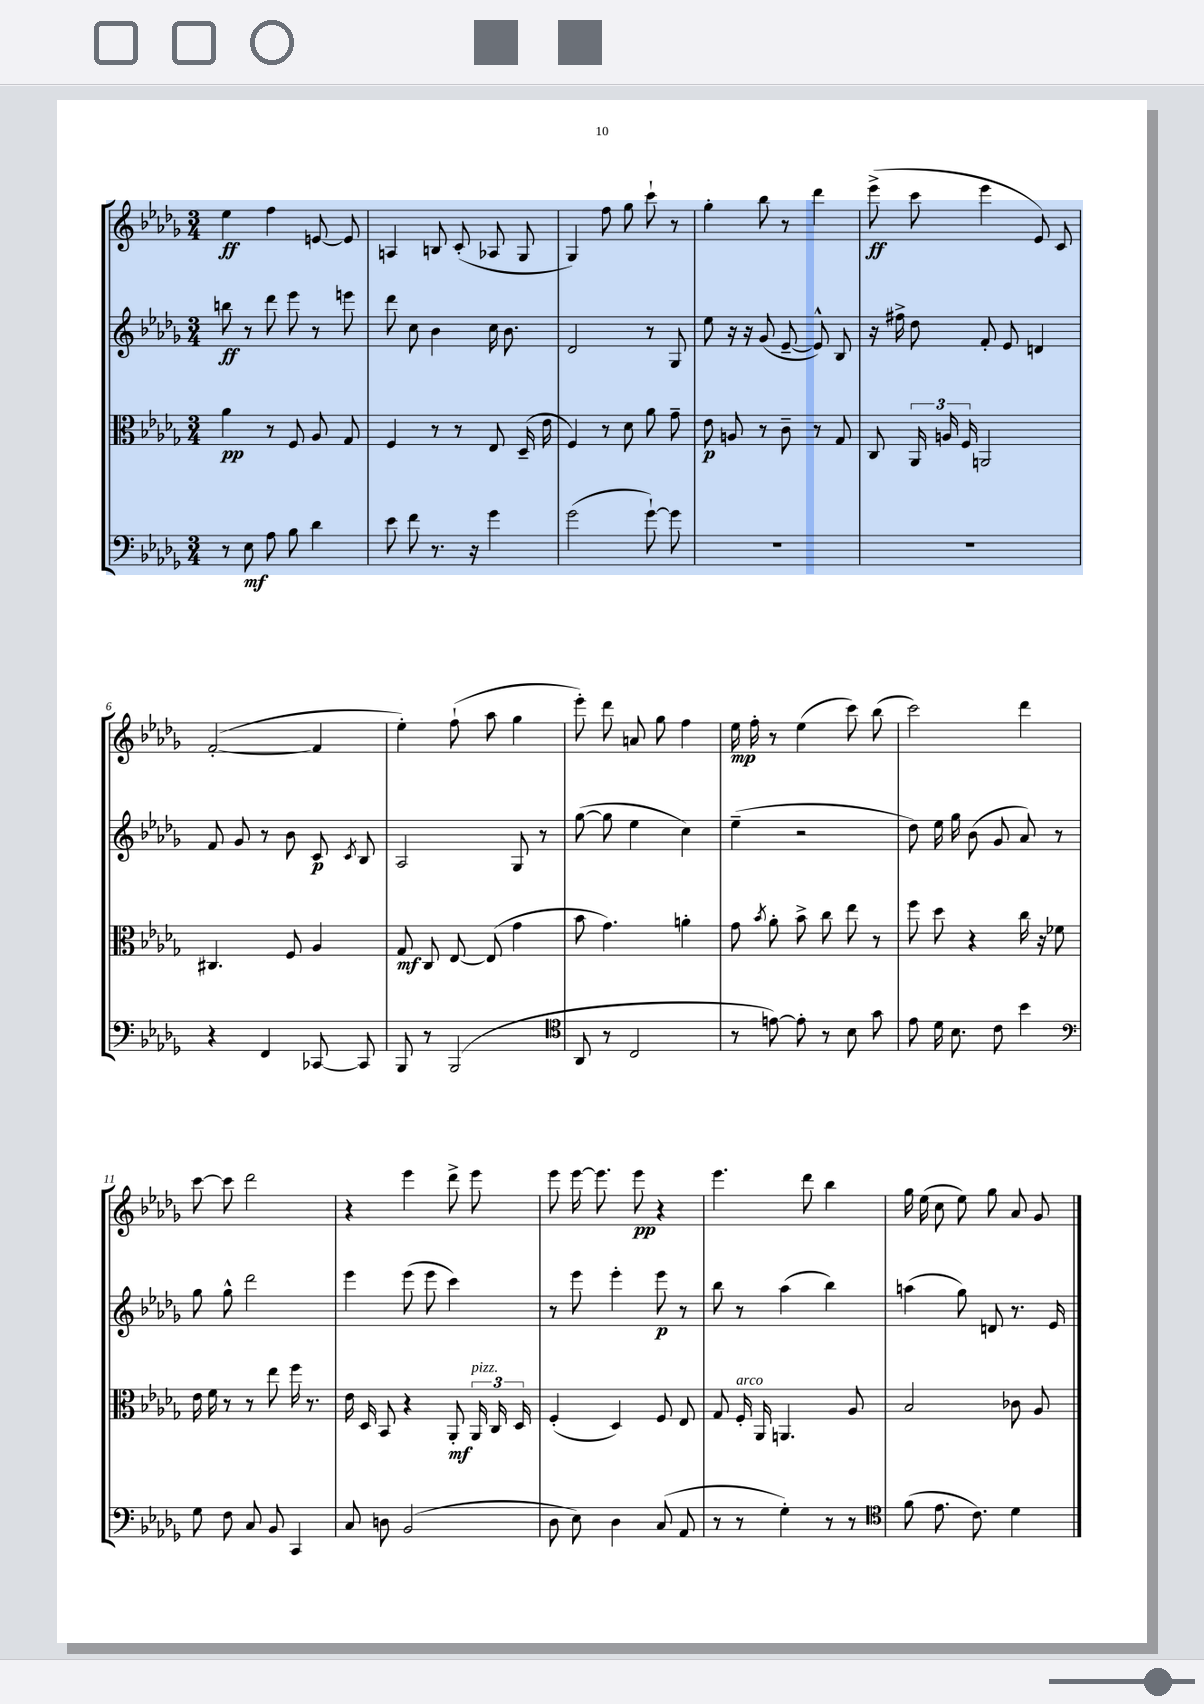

**kern	**dynam	**kern	**dynam	**kern	**dynam	**kern	**dynam
*part4	*part4	*part3	*part3	*part2	*part2	*part1	*part1
*staff4	*staff4	*staff3	*staff3	*staff2	*staff2	*staff1	*staff1
*clefF4	*	*clefC3	*	*clefG2	*	*clefG2	*
*k[b-e-a-d-g-]	*	*k[b-e-a-d-g-]	*	*k[b-e-a-d-g-]	*	*k[b-e-a-d-g-]	*
*M3/4	*	*M3/4	*	*M3/4	*	*M3/4	*
=1	=1	=1	=1	=1	=1	=1	=1
8r	.	4a-\	pp	8bbn\	ff	4ee-\	ff
8E-\	mf	.	.	8r	.	.	.
8A-\	.	8r	.	8ddd-\	.	4ff\	.
8B-\	.	8F/	.	8eee-\	.	.	.
4d-\	.	8A-/	.	8r	.	[8en/	.
.	.	8G-/	.	8eeen\	.	8e/]	.
=2	=2	=2	=2	=2	=2	=2	=2
8e-\	.	4F/	.	8ddd-\	.	4An/	.
8f\	.	.	.	8cc\	.	.	.
8.r	.	8r	.	4b-\	.	8Bn/	.
.	.	8r	.	.	.	(8c'/	.
16r	.	.	.	.	.	.	.
4g-\	.	8E-/	.	16cc\	.	8A-X/	.
.	.	.	.	8.b-\	.	.	.
.	.	(16D-~/	.	.	.	8G-/	.
.	.	16e-\	.	.	.	.	.
=3	=3	=3	=3	=3	=3	=3	=3
(2g-\	.	4F/)	.	2d-/	.	4G-/)	.
.	.	8r	.	.	.	8ff\	.
.	.	8d-\	.	.	.	8gg-\	.
[8g-`\)	.	8a-\	.	8r	.	8ccc`\	.
8g-\]	.	8g-~\	.	8G-/	.	8r	.
=4	=4	=4	=4	=4	=4	=4	=4
2.r	.	8e-\	p	8ee-\	.	4gg-'\	.
.	.	8An/	.	16r	.	.	.
.	.	.	.	16r	.	.	.
.	.	8r	.	(8g-/	.	8bb-\	.
.	.	8c~\	.	[8e-~/	.	8r	.
.	.	8r	.	8e-^^/])	.	4ddd-\	.
.	.	8G-/	.	8B-/	.	.	.
=5	=5	=5	=5	=5	=5	=5	=5
2.r	.	8C/	.	16r	.	(8eee-^\	ff
.	.	.	.	16ff#X^\	.	.	.
.	.	24AA-/	.	8dd-\	.	8ccc\	.
.	.	24An/	.	.	.	.	.
.	.	24F/	.	.	.	.	.
.	.	2AAn/	.	8f'/	.	4eee-\	.
.	.	.	.	8e-/	.	.	.
.	.	.	.	4dn/	.	8e-/)	.
.	.	.	.	.	.	8c/	.
!!LO:LB:g=z
=6	=6	=6	=6	=6	=6	=6	=6
4r	.	4.C#X/	.	8f/	.	([2f'/	.
.	.	.	.	8g-/	.	.	.
4FF/	.	.	.	8r	.	.	.
.	.	8F/	.	8b-\	.	.	.
[8CC-X/	.	4A-/	.	8c/	p	4f/]	.
.	.	.	.	8qc/	.	.	.
8CC-/]	.	.	.	8B-/	.	.	.
=7	=7	=7	=7	=7	=7	=7	=7
8BBB-/	.	8G-/	mf	2A-/	.	4ee-'\)	.
8r	.	8C/	.	.	.	.	.
(2BBB-/	.	[8E-/	.	.	.	(8ff`\	.
.	.	(8E-/]	.	.	.	8aa-\	.
.	.	4g-\	.	8G-/	.	4gg-\	.
.	.	.	.	8r	.	.	.
=8	=8	=8	=8	=8	=8	=8	=8
*clefC4	*	*	*	*	*	*	*
8AA-/	.	8b-\	.	([8gg-\	.	8eee-'\)	.
8r	.	4.g-\)	.	8gg-\]	.	8ddd-\	.
2C/	.	.	.	4ee-\	.	8an/	.
.	.	.	.	.	.	8gg-\	.
.	.	4an'\	.	4cc\)	.	4ff\	.
=9	=9	=9	=9	=9	=9	=9	=9
8r	.	8g-\	.	(4ee-~\	.	16ee-\	mp
.	.	.	.	.	.	16ff'\	.
.	.	8qb-/	.	.	.	.	.
[8en\)	.	8a-'\	.	.	.	8r	.
8e'\]	.	8b-^\	.	2r	.	(4ee-\	.
8r	.	8cc\	.	.	.	.	.
8B-\	.	8ee-\	.	.	.	8ccc\)	.
8g-\	.	8r	.	.	.	(8bb-\	.
=10	=10	=10	=10	=10	=10	=10	=10
8e-\	.	8ff\	.	8dd-\)	.	2ccc\)	.
16d-\	.	8dd-\	.	16ee-\	.	.	.
8.B-\	.	.	.	16gg-\	.	.	.
.	.	4r	.	(8b-\	.	.	.
8c\	.	.	.	8g-/	.	.	.
4b-\	.	16cc\	.	8a-/)	.	4ddd-\	.
.	.	16r	.	.	.	.	.
.	.	8f-X\	.	8r	.	.	.
!!LO:LB:g=z
=11	=11	=11	=11	=11	=11	=11	=11
*clefF4	*	*	*	*	*	*	*
8G-\	.	16e-\	.	8gg-\	.	[8ccc\	.
.	.	16f\	.	.	.	.	.
8F\	.	8r	.	8gg-^^\	.	8ccc\]	.
8C/	.	8r	.	2ddd-\	.	2ddd-\	.
8BB-/	.	8ee-\	.	.	.	.	.
4CC/	.	16ff\	.	.	.	.	.
.	.	8.r	.	.	.	.	.
=12	=12	=12	=12	=12	=12	=12	=12
8C/	.	16e-\	.	4eee-\	.	4r	.
.	.	16D-/	.	.	.	.	.
8Dn\	.	8BB-/	.	.	.	.	.
(2BB-/	.	4r	.	(8eee-\	.	4eee-\	.
.	.	.	.	8eee-\	.	.	.
.	.	8AA-'/	mf	4ccc\)	.	8ddd-^\	.
!	!	!LO:TX:a:i:t=pizz.	!	!	!	!	!
.	.	24AA-/	.	.	.	8eee-\	.
.	.	24C/	.	.	.	.	.
.	.	24D-/	.	.	.	.	.
=13	=13	=13	=13	=13	=13	=13	=13
8D-\	.	(4F'/	.	8r	.	8eee-\	.
8E-\)	.	.	.	8eee-\	.	[16eee-\	.
.	.	.	.	.	.	8.eee-\]	.
4D-\	.	4D-/)	.	4eee-'\	.	.	.
.	.	.	.	.	.	8eee-\	pp
(8C/	.	8F/	.	8eee-\	p	4r	.
8AA-/	.	8E-/	.	8r	.	.	.
=14	=14	=14	=14	=14	=14	=14	=14
8r	.	8G-/	.	8bb-\	.	4.eee-\	.
!	!	!LO:TX:a:i:t=arco	!	!	!	!	!
8r	.	16F'/	.	8r	.	.	.
.	.	16AA-/	.	.	.	.	.
4G-'\)	.	4.AAn/	.	(4aa-\	.	.	.
.	.	.	.	.	.	8ddd-\	.
8r	.	.	.	4bb-\)	.	4bb-\	.
8r	.	8A-/	.	.	.	.	.
=15	=15	=15	=15	=15	=15	=15	=15
*clefC4	*	*	*	*	*	*	*
(8f\	.	2B-/	.	(4aan\	.	16gg-\	.
.	.	.	.	.	.	(16ee-\	.
8.e-\	.	.	.	.	.	8cc\	.
.	.	.	.	8gg-\)	.	8ee-\)	.
8.c\)	.	.	.	.	.	.	.
.	.	.	.	8dn/	.	8gg-\	.
4d-\	.	8c-X\	.	8.r	.	8a-/	.
.	.	8A-/	.	.	.	8g-/	.
.	.	.	.	16e-/	.	.	.
==	==	==	==	==	==	==	==
*-	*-	*-	*-	*-	*-	*-	*-
